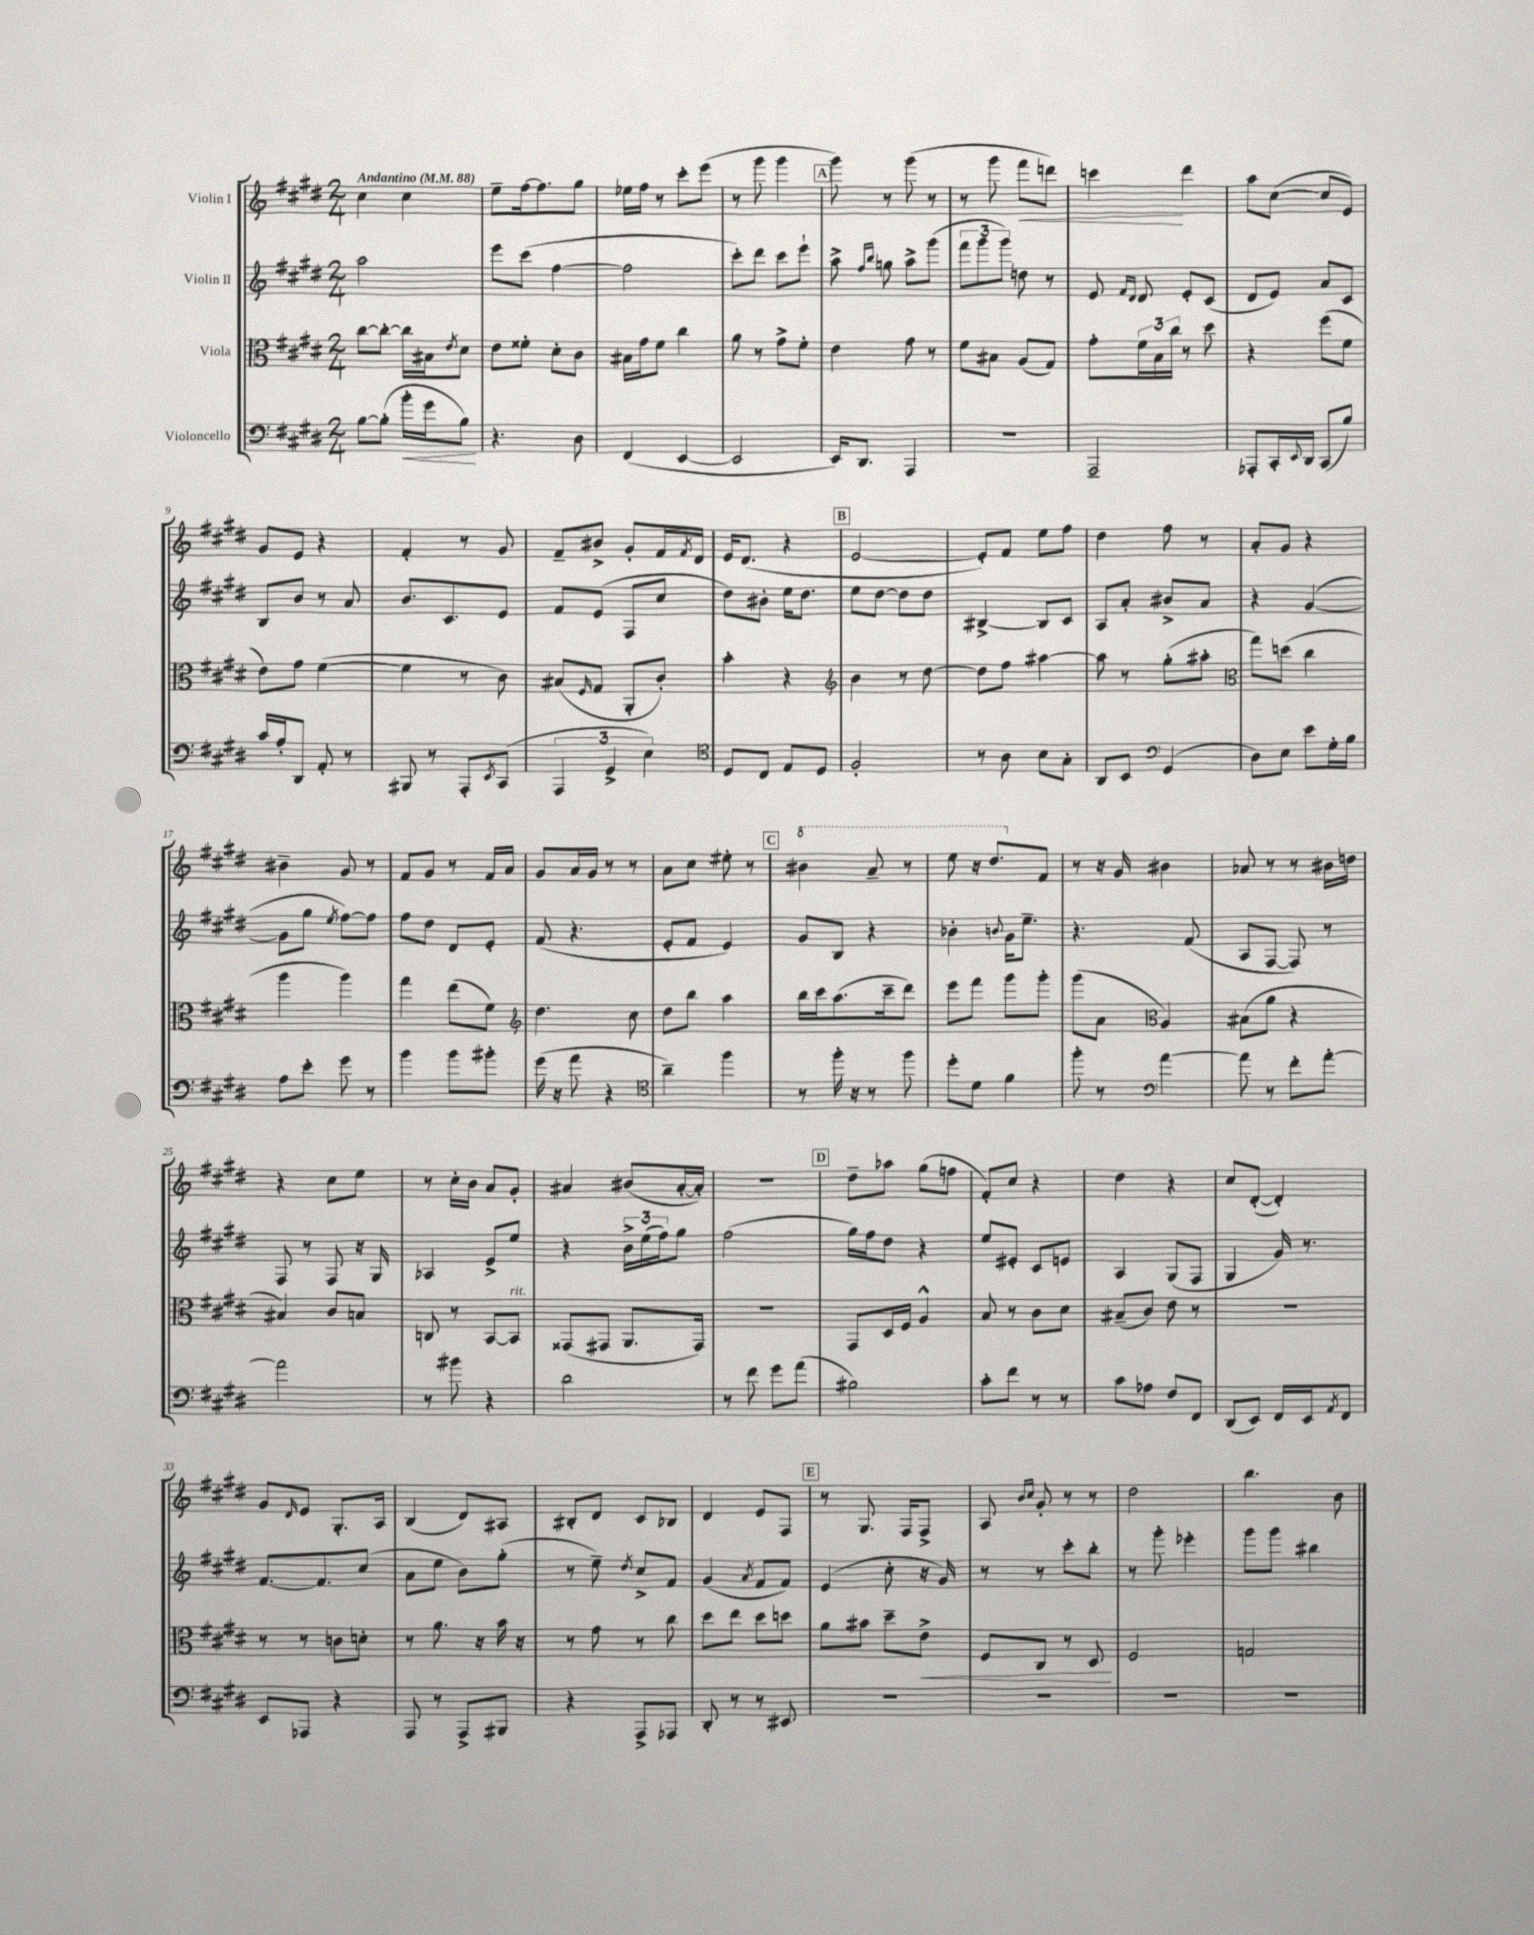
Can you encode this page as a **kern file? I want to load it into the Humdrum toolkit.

**kern	**kern	**kern	**kern
*staff4	*staff3	*staff2	*staff1
*clefF4	*clefC3	*clefG2	*clefG2
*k[f#c#g#d#]	*k[f#c#g#d#]	*k[f#c#g#d#]	*k[f#c#g#d#]
*M2/4	*M2/4	*M2/4	*M2/4
*MM88	*MM88	*MM88	*MM88
[8B	[8cc#	2aa	4cc#
(8B']	8cc#'_	.	.
16b'	16cc#]	.	4cc#
16g#	16B#	.	.
.	8qe	.	.
8B)	8d#	.	.
=	=	=	=
4.r	8e	8eee	8ee~
.	8f##'	(8ccc#	[16ff#
.	.	.	8.ff#]
.	8d#'	[4ff#	.
8D#	8c#	.	8gg#
=	=	=	=
(4FF#	16B#	2ff#]	16ee-
.	16g#	.	16ff#
.	8f#	.	8r
[4EE	4cc#	.	8ccc#'
.	.	.	(8eee
=	=	=	=
2EE]	8a	8ccc#')	8r
.	8r	8ddd#	8ggg#
.	8g#^	8ccc#	4ggg#
.	8f#'	8eee`	.
=	=	=	=
16EE)	4e	8aa^	8ggg#)
8.DD#	.	.	.
.	.	16qqff#	.
.	.	16qqbb	.
.	.	8gg	8r
4AAA	8g#	8aa^	(8ggg#
.	8r	(8ggg#	8r
=	=	=	=
2r	8f#	12fff#	8r
.	.	12ggg#	.
.	8B#	.	8ggg#
.	.	12ggg#)	.
.	(8A	8dd	8fff#
.	8G#)	8r	8ddd)
=	=	=	=
2AAA~	8g#'	8e	4ccc
.	.	16qqf#	.
.	.	16qqd#	.
.	24f#	8d#	.
.	24B	.	.
.	24cc#	.	.
.	8r	8e'	4ddd#
.	8dd#	(8c#	.
=	=	=	=
8AAA-'	4r	8d#	8aa
16CC#'	.	8e)	([8cc#
8qqEE	.	.	.
16DD#	.	.	.
(8CC#	(8ff#	8a	8cc#]
8B)	8f#	8c#	8e)
=	=	=	=
16c#	8e)	8B	8g#
16A'	.	.	.
8DD#	8g#	8b	8e
8AA'	([4f#	8r	4r
8r	.	8a	.
=	=	=	=
8BBB#	4f#]	8.b	4f#'
8r	.	.	.
.	.	8.c#	.
8AAA'	8r	.	8r
8qEE	.	.	.
(8CC#	8c#)	8e	8g#
=	=	=	=
6AAA	(8B#	8f#	8f#~
.	16qqF#	.	.
.	8G#	(8e	8b#^
6GG#^	.	.	.
.	8AA'	8F#	8g#'
6E)	.	.	.
.	8c#')	8cc#	16f#
.	.	.	8qf#
.	.	.	16d#
=	=	=	=
*clefC4	*	*	*
8D#	4b'	8dd#)	16e
.	.	.	(8.d#
8C#	.	8b#'	.
8E	4r	16ee	4r
.	.	8.dd#	.
8D#	.	.	.
=	=	=	=
*	*clefG2	*	*
2F#'	4b	8ee	[2e
.	.	[8dd#	.
.	8r	8dd#]	.
.	[8dd#	8dd#	.
=	=	=	=
8r	8dd#]	[4B#^	8e'])
8A	8ff#	.	8f#
8B	[4aa#	8B#]	8ee
8G#'	.	8c#	8ff#
=	=	=	=
8AA	8aa#]	8A	4dd#
8BB	8r	8a'	.
*clefF4	*	*	*
(4GG#	(8gg#'	8b#^	8ff#
.	8aa#'	8a	8r
=	=	=	=
*	*clefC3	*	*
8D#)	8gg#)	4r	8a'
8E	(8dd	.	8g#
8e	4cc#	([4g#	4r
16G#'	.	.	.
16B	.	.	.
=	=	=	=
8A	4aa	8g#]	4b#~
8e'	.	8gg#	.
.	.	8qee	.
8g#	4aa)	[8ff#)	8g#
8r	.	8ff#]	8r
=	=	=	=
4b	4gg#	8ff#	8f#
.	.	8dd#	8g#
8b	(8ee	8d#	8r
8b#'	8f#)	8e'	16f#
.	.	.	16a
=	=	=	=
*	*clefG2	*	*
(16g#	4.dd#	(8f#	8g#
16r	.	.	.
8a	.	4.r	16a
.	.	.	16g#
4r	.	.	8r
.	8cc#	.	8r
=	=	=	=
*clefC4	*	*	*
4a~)	8dd#	8e'	8a
.	8bb	8f#	8cc#
4ff#	4aa	4e)	8ee#'
.	.	.	8r
=	=	=	=
8r	16bb	8g#	4bb#
.	16ccc#	.	.
16ff#'	(8.aa	8B	.
16r	.	.	.
8r	.	4r	8aa~
.	16ccc#~	.	.
8ff#	8ddd#)	.	8r
=	=	=	=
8dd#'	8eee	4b-'	8eee
8d#	8fff#	.	16r
.	.	.	8.ddd#
.	.	8qqb	.
4f#	8ggg#	16g#	.
.	.	8.ee~	.
.	8ggg#'	.	8f#
=	=	=	=
8ff#'	(8ggg#	4.r	8r
8r	8a	.	16r
.	.	.	16g#
*clefF4	*clefC3	*	*
[4a	4A)	.	4b#
.	.	(8f#	.
=	=	=	=
8a]	(8B#	8A	8a-
8r	8a	[8F#	8r
8f#'	4r	8F#])	8r
[8a'	.	8r	16b#
.	.	.	16dd
=	=	=	=
2a]	4B#)	8F#	4r
.	.	8r	.
.	8c#	8F#	8cc#
.	8B	16r	8ee
.	.	16G#	.
=	=	=	=
8r	8C	4A-	8r
8b#	8r	.	16cc#'
.	.	.	16b
4r	[8BB	8e^	8a
.	8BB]	8ee	8g#'
=	=	=	=
2d#	(8GG##	4r	4a#
.	8GG#	.	.
.	8.AA	24b^	(8b#
.	.	(24ee	.
.	.	24ff#)	.
.	.	8gg#	[16a#'
.	16GG#)	.	16a#'])
=	=	=	=
8r	2r	(2ff#	2r
8f#	.	.	.
8g#	.	.	.
(8a	.	.	.
=	=	=	=
2B#)	8GG#	16gg#)	8dd#~
.	.	16ff#	.
.	16D#	8dd#	8aa-
.	16F#	.	.
.	4A^^	4r	(8gg#
.	.	.	8ff
=	=	=	=
8c#'	8B	8ee	8f#')
8f#	8r	8e#'	8cc#
8r	8c#	8c#	4r
8r	8d#	8e	.
=	=	=	=
8c#	(8B#~	4A	4dd#
8A-	8c#)	.	.
8F#	8e	(8G#	4r
8FF#	8r	8F#	.
=	=	=	=
(8DD#	2r	4G#	8cc#
8EE)	.	.	([8d#'
16FF#	.	16g#)	4d#'])
16EE	.	8.r	.
8qAA	.	.	.
8FF#	.	.	.
=	=	=	=
8EE	8r	[8.f#	8g#
.	.	.	16qqd#
8AAA-	8r	.	8e
.	.	8.f#]	.
4r	8c	.	8.G#'
.	8d'	(8cc#	.
.	.	.	16A
=	=	=	=
8AAA	8r	8a	(4B
8r	8.a	8ee	.
8AAA^	.	8b)	8d#)
.	16r	.	.
8BBB#	16b	(8gg#'	8A#
.	16r	.	.
=	=	=	=
4r	8r	8r	8B#'
.	8g#	8ee~)	8d#
.	.	8qdd#	.
8AAA^	8r	8cc#^	8c#
8AAA-	8cc#	8f#	8B-
=	=	=	=
8DD#'	8dd#	(4g#	4d#
8r	8ee	.	.
.	.	8qa	.
8r	8dd#	8f#	8e
8EE#	8dd	8f#)	8F#
=	=	=	=
2r	8a	(4e	8r
.	8b#	.	8.G#
.	8dd#~	8cc#'	.
.	.	.	16F#
.	8e^	16r	8F#^
.	.	16g#)	.
=	=	=	=
2r	8F#	8r	8A
.	.	.	16qqb
.	.	.	16qqcc#
.	8C#	8r	8g#'
.	8r	8ccc#'	8r
.	8D#	8bb'	8r
=	=	=	=
2r	2F#	8r	2dd#
.	.	8ggg#'	.
.	.	4eee-'	.
=	=	=	=
2r	2G	8ggg#	4.bb
.	.	8ggg#	.
.	.	4bb#	.
.	.	.	8b
==	==	==	==
*-	*-	*-	*-
